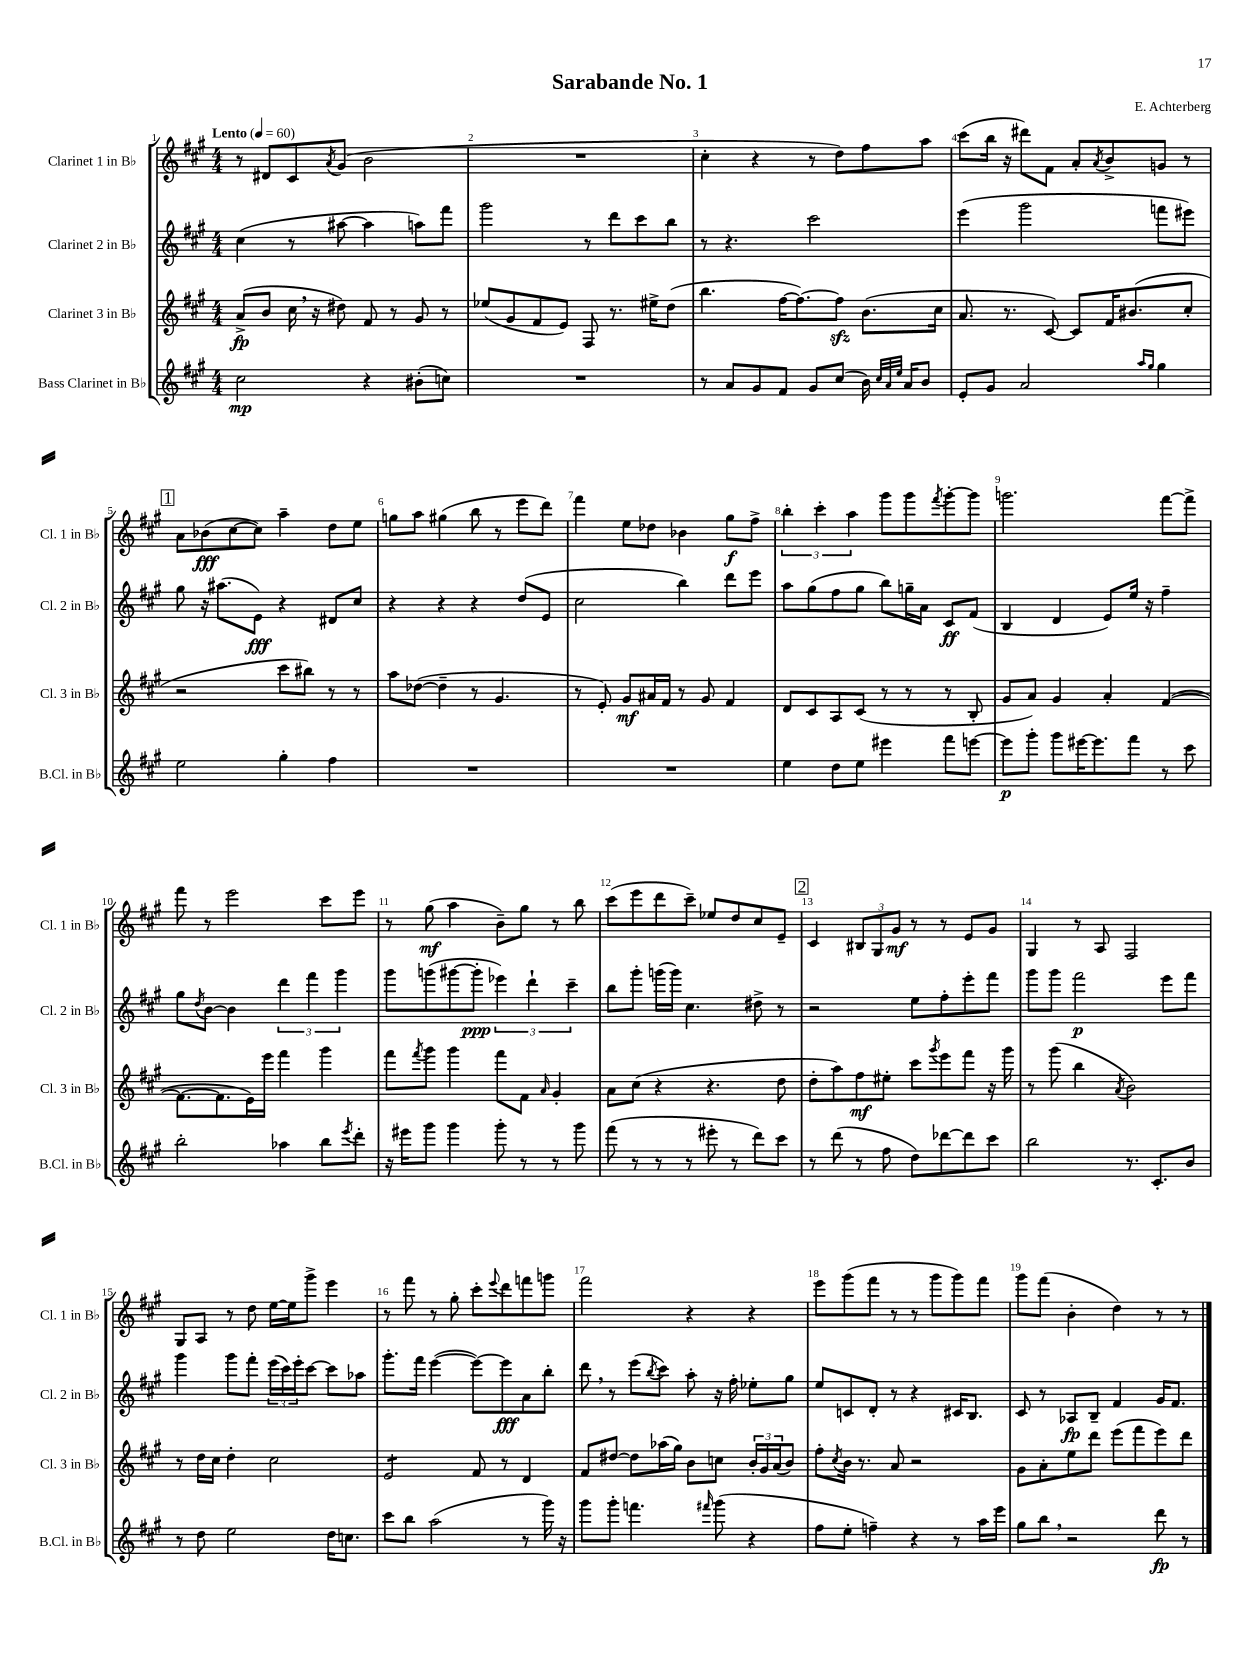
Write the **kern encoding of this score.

**kern	**dynam	**kern	**dynam	**kern	**dynam	**kern	**dynam
*part4	*part4	*part3	*part3	*part2	*part2	*part1	*part1
*staff4	*staff4	*staff3	*staff3	*staff2	*staff2	*staff1	*staff1
*I"Bass Clarinet in B♭	*	*I"Clarinet 3 in B♭	*	*I"Clarinet 2 in B♭	*	*I"Clarinet 1 in B♭	*
*I'B.Cl. in B♭	*	*I'Cl. 3 in B♭	*	*I'Cl. 2 in B♭	*	*I'Cl. 1 in B♭	*
*clefG2	*	*clefG2	*	*clefG2	*	*clefG2	*
*k[f#c#g#]	*	*k[f#c#g#]	*	*k[f#c#g#]	*	*k[f#c#g#]	*
*M4/4	*	*M4/4	*	*M4/4	*	*M4/4	*
*MM60	*	*MM60	*	*MM60	*	*MM60	*
=1	=1	=1	=1	=1	=1	=1	=1
!	!	!	!	!	!	!LO:TX:a:B:t=Lento	!
2cc#\	mp	(8a^/L	fp	(4cc#\	.	8r	.
.	.	8b/J	.	.	.	8d#X/L	.
.	.	16cc#,\	.	8r	.	8c#/	.
.	.	16r	.	.	.	.	.
.	.	.	.	.	.	8qa/	.
.	.	8dd#X\)	.	[8aa#X\	.	(8g#/J	.
4r	.	8f#/	.	4aa#\]	.	2b\	.
.	.	8r	.	.	.	.	.
(8b#X'\L	.	8g#/	.	8aan\L)	.	.	.
8ccn\J)	.	8r	.	8fff#\J	.	.	.
=2	=2	=2	=2	=2	=2	=2	=2
1r	.	(8ee-X/L	.	2ggg#\	.	1r	.
.	.	8g#/	.	.	.	.	.
.	.	8f#/	.	.	.	.	.
.	.	8e/J)	.	.	.	.	.
.	.	8F#/	.	8r	.	.	.
.	.	8.r	.	8ddd\L	.	.	.
.	.	.	.	8ccc#\	.	.	.
.	.	16ee#X^\KL	.	.	.	.	.
.	.	(8dd\J	.	8bb\J	.	.	.
=3	=3	=3	=3	=3	=3	=3	=3
8r	.	4.bb\	.	8r	.	4cc#'\	.
8a/L	.	.	.	4.r	.	.	.
8g#/	.	.	.	.	.	4r	.
8f#/J	.	[16ff#\KL	.	.	.	.	.
.	.	8.ff#\_)	.	.	.	.	.
8g#/L	.	.	.	2ccc#\	.	8r	.
(8cc#/J	.	8ff#zz\J]	.	.	.	8dd\L)	.
16b\)	.	(8.b\L	.	.	.	8ff#\	.
32qqcc#/LLL	.	.	.	.	.	.	.
32qqa/	.	.	.	.	.	.	.
32qqee/JJJ	.	.	.	.	.	.	.
16a/KL	.	.	.	.	.	.	.
8b/J	.	.	.	.	.	8aa\J	.
.	.	16cc#\Jk	.	.	.	.	.
=4	=4	=4	=4	=4	=4	=4	=4
8e'/L	.	8.a/	.	(4eee\	.	(8ccc#\L	.
8g#/J	.	.	.	.	.	16bb\Jk	.
.	.	8.r	.	.	.	16r	.
2a/	.	.	.	2ggg#\	.	8ddd#X\L)	.
.	.	[8c#/)	.	.	.	8f#\J	.
.	.	8c#/L]	.	.	.	8a'/L	.
.	.	.	.	.	.	8qa/	.
.	.	16f#/K	.	.	.	8b^/	.
.	.	(8.b#X/	.	.	.	.	.
16qqaa/LL	.	.	.	.	.	.	.
16qqgg#/JJ	.	.	.	.	.	.	.
4gg#\	.	.	.	8fffn\L	.	8gn/J	.
.	.	8cc#'/J	.	8eee#X\J)	.	8r	.
!!LO:LB:g=z
!!LO:REH:place=s1:t=1
=5	=5	=5	=5	=5	=5	=5	=5
2ee\	.	2r	.	8gg#\	.	8a\L	.
.	.	.	.	16r	.	(8b-X\	fff
.	.	.	.	(8.aa#X\L	.	.	.
.	.	.	.	.	.	[8cc#\	.
.	.	.	.	8e\J)	fff	8cc#\J])	.
4gg#'\	.	8ccc#\L	.	4r	.	4aa~\	.
.	.	8bb#X\J)	.	.	.	.	.
4ff#\	.	8r	.	8d#X/L	.	8dd\L	.
.	.	8r	.	8cc#/J	.	8ee\J	.
=6	=6	=6	=6	=6	=6	=6	=6
1r	.	8aa\L	.	4r	.	8ggn\L	.
.	.	([8dd-X\J	.	.	.	8aa\J	.
.	.	4dd-~\]	.	4r	.	(4gg#X\	.
.	.	8r	.	4r	.	8bb\	.
.	.	4.g#/	.	.	.	8r	.
.	.	.	.	(8dd/L	.	8eee\L	.
.	.	.	.	8e/J	.	8ddd\J)	.
=7	=7	=7	=7	=7	=7	=7	=7
1r	.	8r	.	2cc#\	.	4fff#\	.
.	.	8e'/)	.	.	.	.	.
.	.	8g#/L	mf	.	.	8ee\L	.
.	.	16a#X/L	.	.	.	8dd-X\J	.
.	.	16f#/JJ	.	.	.	.	.
.	.	8r	.	4bb\)	.	4b-X\	.
.	.	8g#/	.	.	.	.	.
.	.	4f#/	.	8ddd\L	.	8gg#\L	f
.	.	.	.	8eee\J	.	8ff#^\J	.
=8	=8	=8	=8	=8	=8	=8	=8
4ee\	.	8d/L	.	8aa\L	.	6bb'\	.
.	.	8c#/	.	(8gg#\	.	.	.
.	.	.	.	.	.	6ccc#'\	.
8dd\L	.	8A/	.	8ff#\	.	.	.
.	.	.	.	.	.	6aa\	.
8ee\J	.	(8c#/J	.	8gg#\J	.	.	.
4eee#X\	.	8r	.	8bb\L)	.	8ggg#\L	.
.	.	8r	.	16ggn~\L	.	8ggg#\	.
.	.	.	.	16a\JJ	.	.	.
.	.	.	.	.	.	8qfff#/	.
8fff#\L	.	8r	.	8c#/L	ff	[8ggg#'\	.
[8eeen\J	.	8B'/	.	(8f#/J	.	8ggg#\J]	.
=9	=9	=9	=9	=9	=9	=9	=9
8eee\L]	p	8g#/L	.	4B/	.	2.gggn\	.
8ggg#'\J	.	8a/J)	.	.	.	.	.
8ggg#\L	.	4g#/	.	4d/	.	.	.
[16eee#X\K	.	.	.	.	.	.	.
8.eee#\]	.	.	.	.	.	.	.
.	.	4a'/	.	8e/L)	.	.	.
8fff#\J	.	.	.	16ee/Jk	.	.	.
.	.	.	.	16r	.	.	.
8r	.	([4f#/	.	4ff#~\	.	[8fff#\L	.
8ccc#\	.	.	.	.	.	8fff#^\J]	.
!!LO:LB:g=z
=10	=10	=10	=10	=10	=10	=10	=10
2bb'\	.	8.f#\L_	.	8gg#\L	.	8fff#\	.
.	.	.	.	8qdd/	.	.	.
.	.	.	.	[8b\J	.	8r	.
.	.	8.f#\]	.	.	.	.	.
.	.	.	.	4b\]	.	2eee\	.
.	.	16e\L)	.	.	.	.	.
.	.	16eee\JJ	.	.	.	.	.
4aa-X\	.	4fff#\	.	6ddd\	.	.	.
.	.	.	.	6fff#\	.	.	.
8bb\L	.	4ggg#\	.	.	.	8ccc#\L	.
.	.	.	.	6ggg#\	.	.	.
8qeee/	.	.	.	.	.	.	.
8ddd'\J	.	.	.	.	.	8eee\J	.
=11	=11	=11	=11	=11	=11	=11	=11
16r	.	8fff#\L	.	8ggg#\L	.	8r	.
16eee#X\KL	.	.	.	.	.	.	.
.	.	8qfff#/	.	.	.	.	.
8ggg#\J	.	8ggg#\J	.	(8gggn\	.	(8gg#\	mf
4ggg#\	.	4ggg#\	.	[8ggg#X\	.	4aa\	.
.	.	.	.	8ggg#'\J]	ppp	.	.
8ggg#'\	.	8fff#\L	.	6eee-X\)	.	8b~\L)	.
8r	.	8f#\J	.	.	.	8gg#\J	.
.	.	.	.	6ddd`\	.	.	.
.	.	16qqa/	.	.	.	.	.
8r	.	4g#'/	.	.	.	8r	.
.	.	.	.	6ccc#~\	.	.	.
8ggg#\	.	.	.	.	.	8bb\	.
=12	=12	=12	=12	=12	=12	=12	=12
(8fff#\	.	8a\L	.	8bb\L	.	(8ccc#\L	.
8r	.	(8cc#\J	.	8ggg#'\J	.	8eee\	.
8r	.	4r	.	(16gggn\LL	.	8ddd\	.
.	.	.	.	16ggg\JJ)	.	.	.
8r	.	.	.	4.cc#\	.	8ccc#~\J)	.
8eee#X'\	.	4.r	.	.	.	8ee-X/L	.
8r	.	.	.	.	.	8dd/	.
8ddd\L)	.	.	.	8dd#X^\	.	8cc#/	.
8ccc#\J	.	8dd\	.	8r	.	8e~/J	.
!!LO:REH:place=s1:t=2
=13	=13	=13	=13	=13	=13	=13	=13
8r	.	8dd'\L	.	2r	.	4c#/	.
(8ddd\	.	8aa\)	.	.	.	.	.
8r	.	8ff#\	mf	.	.	12B#X/L	.
.	.	.	.	.	.	12G#/	.
8ff#\	.	8ee#X'\J	.	.	.	.	.
.	.	.	.	.	.	12g#/J	mf
8dd\L)	.	8ccc#\L	.	8ee\L	.	8r	.
.	.	8qggg#/	.	.	.	.	.
[8ddd-X\	.	8eee\	.	8ff#'\	.	8r	.
8ddd-\]	.	8fff#\J	.	8eee'\	.	8e/L	.
8ccc#\J	.	16r	.	8fff#\J	.	8g#/J	.
.	.	16ggg#\	.	.	.	.	.
=14	=14	=14	=14	=14	=14	=14	=14
2bb\	.	8r	.	8ggg#\L	.	4G#/	.
.	.	(8ggg#\	.	8ggg#\J	.	.	.
.	.	4bb\	.	2fff#\	p	8r	.
.	.	.	.	.	.	8A/	.
.	.	8qa/	.	.	.	.	.
8.r	.	2b\)	.	.	.	2F#/	.
8.c#'/L	.	.	.	.	.	.	.
.	.	.	.	8eee\L	.	.	.
8b/J	.	.	.	8fff#\J	.	.	.
!!LO:LB:g=z
=15	=15	=15	=15	=15	=15	=15	=15
8r	.	8r	.	4ggg#\	.	8G#/L	.
8dd\	.	16dd\LL	.	.	.	8A/J	.
.	.	16cc#\JJ	.	.	.	.	.
2ee\	.	4dd'\	.	8ggg#\L	.	8r	.
.	.	.	.	8fff#'\J	.	8dd\	.
.	.	2cc#\	.	(24eee\LL	.	[16ee\LL	.
.	.	.	.	24ccc#\)	.	.	.
.	.	.	.	.	.	16ee\J]	.
.	.	.	.	24eee'\J	.	.	.
.	.	.	.	[8ccc#\J	.	8ggg#^\J	.
16dd\KL	.	.	.	8ccc#\L]	.	4eee\	.
8.ccn\J	.	.	.	.	.	.	.
.	.	.	.	8aa-X\J	.	.	.
=16	=16	=16	=16	=16	=16	=16	=16
*	*	*tremolo	*	*	*	*	*
8ccc#\L	.	8e/L	.	8.ggg#'\L	.	8r	.
8bb\J	.	8e/	.	.	.	8fff#\	.
.	.	.	.	16fff#\Jk	.	.	.
(2aa\	.	8e/	.	([4eee\	.	8r	.
.	.	8e/J	.	.	.	8gg#'\	.
*	*	*Xtremolo	*	*	*	*	*
.	.	8f#/	.	8eee\L_)	.	8ccc#'\L	.
.	.	.	.	.	.	8qqeee/	.
.	.	8r	.	8eee\]	fff	8ddd\	.
8r	.	4d/	.	8a\	.	8fffn\	.
16ggg#\)	.	.	.	8bb'\J	.	8gggn\J	.
16r	.	.	.	.	.	.	.
=17	=17	=17	=17	=17	=17	=17	=17
8ggg#\L	.	8f#/L	.	8ddd,\	.	2fff#\	.
8ggg#'\J	.	[8dd#X/J	.	8r	.	.	.
4.fffn\	.	8dd#\L]	.	(8eee\L	.	.	.
.	.	.	.	8qbb/	.	.	.
.	.	(16aa-X\L	.	8ccc#\J)	.	.	.
.	.	16gg#\JJ)	.	.	.	.	.
.	.	8b\L	.	8aa'\	.	4r	.
16qqfff#X/	.	.	.	.	.	.	.
(8ggg#\	.	8ccn\J	.	16r	.	.	.
.	.	.	.	16ff#'\	.	.	.
4r	.	24b'/LL	.	8ee-X'\L	.	4r	.
.	.	24g#/	.	.	.	.	.
.	.	(24a/J	.	.	.	.	.
.	.	8b/J)	.	8gg#\J	.	.	.
=18	=18	=18	=18	=18	=18	=18	=18
8ff#\L	.	8ff#'\L	.	8ee/L	.	8eee\L	.
.	.	8qcc#/	.	.	.	.	.
8ee'\J	.	16b\Jk	.	8cn/	.	(8ggg#\	.
.	.	8.r	.	.	.	.	.
4ffn~\)	.	.	.	8d'/J	.	8fff#\J	.
.	.	8a/	.	8r	.	8r	.
4r	.	2r	.	4r	.	8r	.
.	.	.	.	.	.	8ggg#\L	.
8r	.	.	.	16c#X/KL	.	8ggg#\)	.
.	.	.	.	8.B/J	.	.	.
16aa\LL	.	.	.	.	.	8fff#\J	.
16eee\JJ	.	.	.	.	.	.	.
=19	=19	=19	=19	=19	=19	=19	=19
8gg#\L	.	8g#\L	.	8c#/	.	8ggg#\L	.
8bb,\J	.	8a'\	.	8r	.	(8fff#\J	.
2r	.	8ee\	.	8A-X/L	fp	4b'\	.
.	.	8ddd\J	.	8B~/J	.	.	.
.	.	(8eee\L	.	4f#/	.	4dd\)	.
.	.	8fff#\	.	.	.	.	.
8ddd\	fp	8eee\)	.	16g#/KL	.	8r	.
.	.	.	.	8.f#/J	.	.	.
8r	.	8ddd\J	.	.	.	8r	.
==	==	==	==	==	==	==	==
*-	*-	*-	*-	*-	*-	*-	*-
